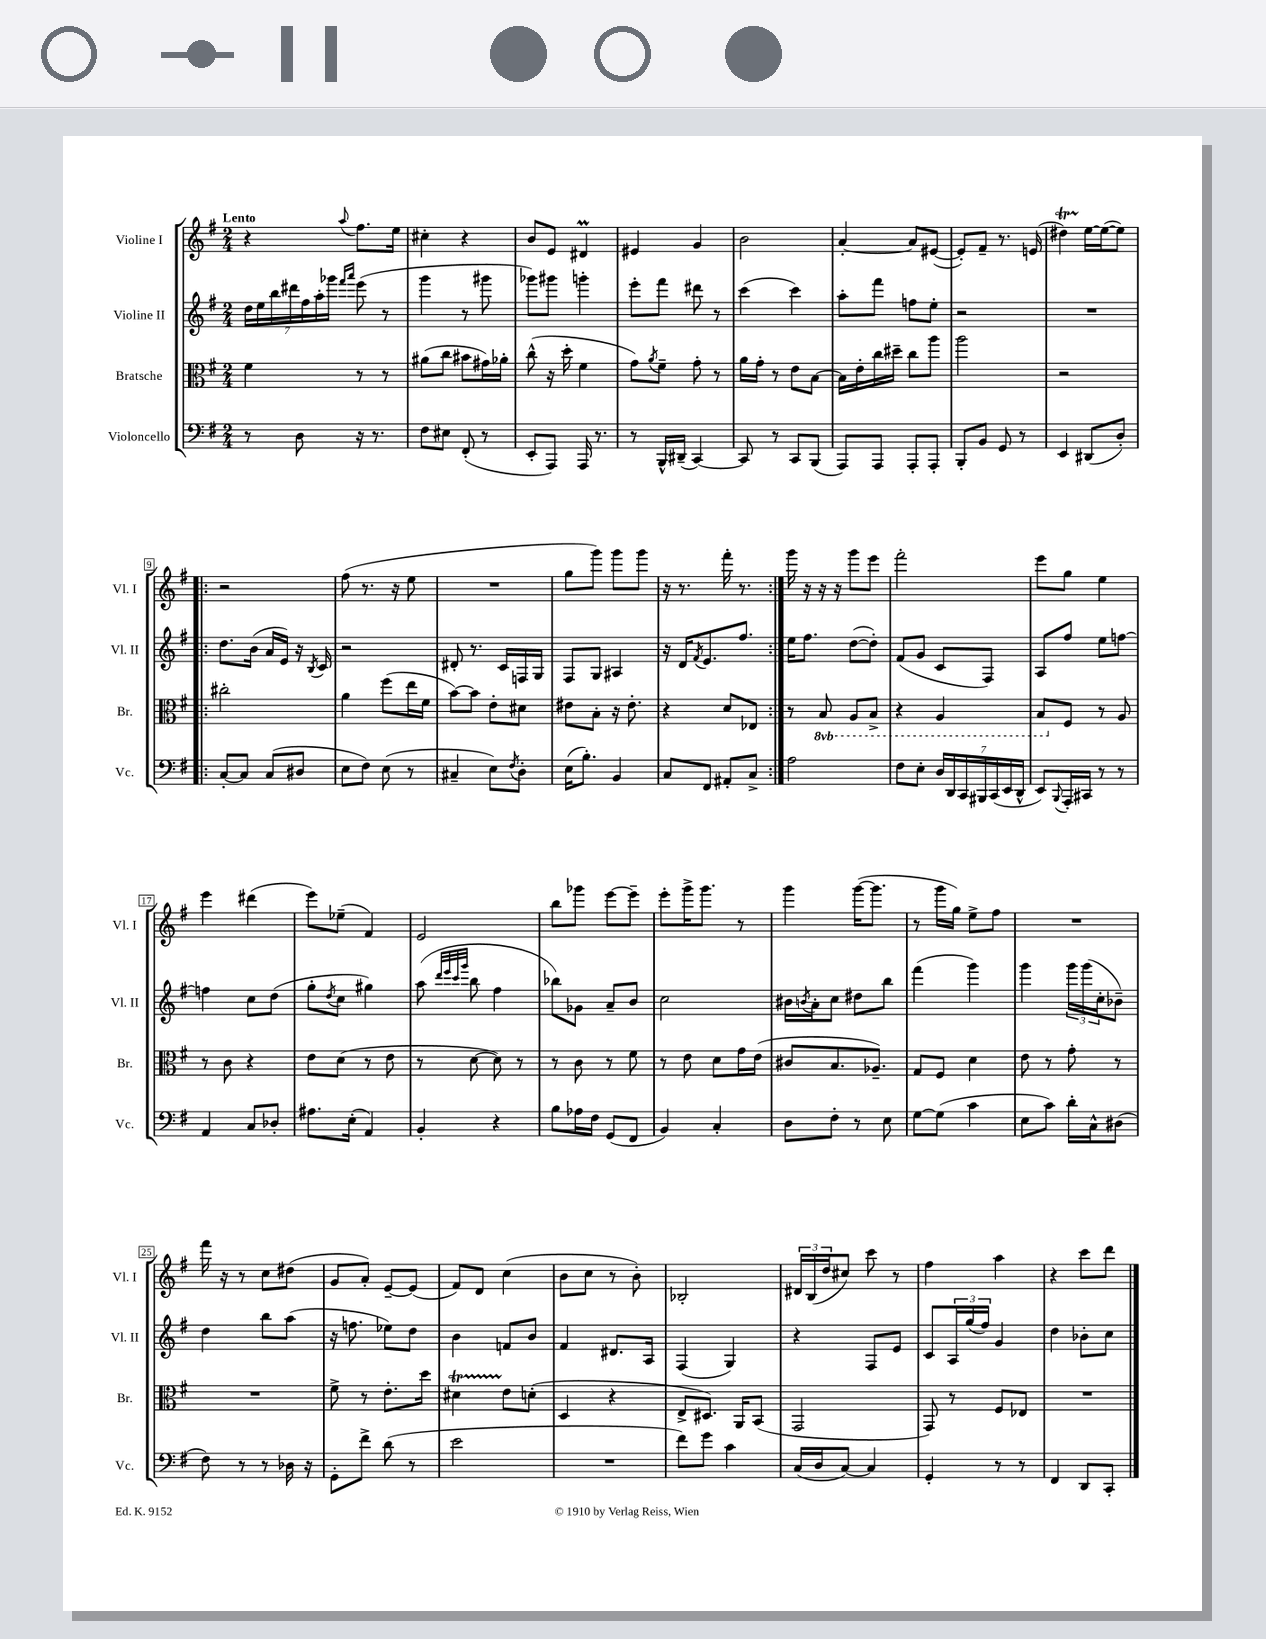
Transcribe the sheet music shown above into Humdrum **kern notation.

**kern	**kern	**kern	**kern
*part4	*part3	*part2	*part1
*staff4	*staff3	*staff2	*staff1
*I"Violoncello	*I"Bratsche	*I"Violine II	*I"Violine I
*I'Vc.	*I'Br.	*I'Vl. II	*I'Vl. I
*clefF4	*clefC3	*clefG2	*clefG2
*k[f#]	*k[f#]	*k[f#]	*k[f#]
*M2/4	*M2/4	*M2/4	*M2/4
=1	=1	=1	=1
!	!	!	!LO:TX:a:B:t=Lento
8r	4f#\	28dd\LL	4r
.	.	28ee\	.
.	.	28bb\	.
.	.	28ddd#X\	.
8D\	.	.	.
.	.	28ff#\	.
.	.	28aa'\	.
.	.	28ggg-X\JJ	.
.	.	16qqfff#/LL	.
.	.	16qqaaa/JJ	8qqaa/
16r	8r	(8eee\	8.ff#\L
8.r	.	.	.
.	8r	8r	.
.	.	.	16ee\Jk
=2	=2	=2	=2
8F#\L	(8a#X\L	4ggg\	4cc#X'\
8E#X\J	8cc\J	.	.
(8FF#'/	8b#X\L	8r	4r
8r	16g#X\L)	8ggg#X\	.
.	16a-X'\JJ	.	.
=3	=3	=3	=3
8EE'/L	(8cc^^\	8ggg-X\L)	8b/L
8AAA/J)	16r	8ggg#X\J	8e/J
.	16dd'\	.	.
16AAA/	4f#\	4gggn'\	4d#Xm/
8.r	.	.	.
=4	=4	=4	=4
8r	8g\L)	8eee'\L	4e#X/
.	8qa/	.	.
16BBB^^/LL	8f#~\J	8fff#\J	.
(16DD#X~/JJ	.	.	.
[4CC/)	8g'\	8ddd#X\	4g/
.	8r	8r	.
=5	=5	=5	=5
8CC/]	16a\LL	(4ccc\	2b\
.	16g'\JJ	.	.
8r	8r	.	.
8CC/L	8e\L	4ccc\)	.
(8BBB/J	[8B\J	.	.
=6	=6	=6	=6
8AAA/L)	16B\LL]	8aa'\L	[4a'/
.	16e'\	.	.
8AAA/J	16cc\	8fff#\J	.
.	16dd#X~\JJ	.	.
8AAA'/L	8cc\L	8ffn\L	8a/L]
8AAA'/J	8aa\J	8ee'\J	([8e#X/J
=7	=7	=7	=7
8BBB'/L	2aa\	2r	8e#'/L])
8BB/J	.	.	8f#~/J
8GG/	.	.	8.r
8r	.	.	.
.	.	.	(16en/
=8	=8	=8	=8
4EE/	2r	2r	4dd#Xt\)
(8DD#X/L	.	.	[16ee\LL
.	.	.	(16ee\J_
8D'/J)	.	.	8ee\J])
!!LO:LB:g=z
=9!|:	=9!|:	=9!|:	=9!|:
[8C'/L	2cc#X'\	8.dd\L	2r
8C/J]	.	.	.
.	.	(16b\Jk	.
(8C/L	.	16a/LL	.
.	.	16e/JJ)	.
8D#X/J	.	16r	.
.	.	8qB/	.
.	.	16c/	.
=10	=10	=10	=10
8E\L	4a\	2r	(8ff#\
8F#\J)	.	.	8.r
(8E\	(8ff#\L	.	.
.	.	.	16r
8r	16ee\L	.	8ee\
.	16f#\JJ	.	.
=11	=11	=11	=11
4C#X~/	[8b\L)	8d#X'/	2r
.	8b\J]	8.r	.
8E\L)	8e'\L	.	.
.	.	16c/LL	.
8qF#/	.	.	.
8D'\J	8d#X\J	16Fn/	.
.	.	16G/JJ	.
=12	=12	=12	=12
(16E\KL	8e#X\L	8F#/L	8gg\L
8.B'\J)	.	.	.
.	8B'\J	8G/J	8ggg\J)
4BB/	16r	4A#X/	8ggg\L
.	8.e#'\	.	.
.	.	.	8ggg\J
=13	=13	=13	=13
8C/L	4r	16r	16r
.	.	16d/KL	8.r
.	.	8qf#/	.
8FF#/J	.	8.e/	.
8AA#X'/L	8d/L	.	16fff#'\
.	.	8.ff#/J	8.r
8C^/J	8E-X/J	.	.
=14:|!	=14:|!	=14:|!	=14:|!
2A\	8r	16ee\KL	16ggg\
.	.	8.ff#\J	16r
*	*8ba	*	*
.	8BB/	.	16r
.	.	.	16r
.	8AA/L	([8dd\L	8ggg\L
.	8BB^/J	8dd'\J])	8eee\J
=15	=15	=15	=15
8F#\L	4r	(8f#/L	2fff#'\
8E'\J	.	8g/J	.
28D/LL	4AA/	8c/L	.
28DD/	.	.	.
28CC/	.	.	.
28BBB#X/	.	.	.
.	.	8F#/J)	.
(28CC/	.	.	.
28EE/	.	.	.
28DD^^/JJ	.	.	.
=16	=16	=16	=16
8EE/L)	8BB/L	8A/L	8eee\L
8qqBBB/	.	.	.
*	*X8ba	*	*
16AAA'/L	8F#/J	8ff#/J	8gg\J
16CC#X/JJ	.	.	.
8r	8r	8ee\L	4ee\
8r	8A/	[8ffn\J	.
!!LO:LB:g=z
=17	=17	=17	=17
4AA/	8r	4ffn\]	4eee\
.	8c\	.	.
8C/L	4r	8cc\L	(4ddd#X\
8D-X'/J	.	(8dd\J	.
=18	=18	=18	=18
8.A#X\L	8e\L	8gg'\L	8eee\L)
.	.	8qdd/	.
.	(8d\J	8cc\J	(8ee-X~\J
(16E'\Jk	.	.	.
4AA/)	8r	4gg#X\)	4f#/)
.	8e\	.	.
=19	=19	=19	=19
4BB'/	8r	(8aa\	2e/
.	.	32qqddd/LLL	.
.	.	32qqeee/	.
.	.	32qqccc/	.
.	.	32qqggg/JJJ	.
.	[8d\	8bb\	.
4r	8d\])	4ff#\	.
.	8r	.	.
=20	=20	=20	=20
8B\L	8r	8bb-X\L)	8bb\L
16A-X\L	8c\	8g-X\J	8ggg-X\J
16F#\JJ	.	.	.
(8GG/L	8r	8a~/L	[8eee\L
8FF#/J	8f#\	8b/J	8eee~\J]
=21	=21	=21	=21
4BB/)	8r	2cc\	8eee'\L
.	8e\	.	16ggg^\K
.	.	.	8.ggg\J
4C'/	8d\L	.	.
.	16g\L	.	8r
.	(16e\JJ	.	.
=22	=22	=22	=22
8D\L	8c#X/L	16b#X\LL	4ggg\
.	.	8qbn/	.
.	.	16a'\J	.
8F#'\J	8.B/	8cc\J	.
8r	.	8dd#X\L	([16ggg\KL
.	8.A-X~/J)	.	8.ggg\J]
8E\	.	8bb\J	.
=23	=23	=23	=23
[8G\L	8G/L	(4fff#\	8r
(8G\J]	8F#/J	.	16ggg\LL
.	.	.	16gg\JJ)
4c\	4d\	4ggg\)	8ee^\L
.	.	.	8ff#\J
=24	=24	=24	=24
8E\L	8e\	4ggg\	2r
8c\J)	8r	.	.
16d'\LL	8g'\	24ggg\LL	.
.	.	(24ggg\	.
16C^^\J	.	.	.
.	.	24cc'\J	.
(8D#X\J	8r	8b-X~\J)	.
!!LO:LB:g=z
=25	=25	=25	=25
8F#\)	2r	4dd\	16fff#\
.	.	.	16r
8r	.	.	8r
8r	.	8bb\L	8cc\L
16D-X\	.	(8aa\J	(8dd#X\J
16r	.	.	.
=26	=26	=26	=26
8GG'\L	8f#^\	16r	8g/L
.	.	8.ffn\	.
8f#^\J	8r	.	8a'/J)
(8d\	8.e'\L	8ee-X\L)	[8e~/L
8r	.	8dd\J	(8e/J]
.	16dd\Jk	.	.
=27	=27	=27	=27
2e\	4d#Xt\	4b\	8f#/L)
.	.	.	8d/J
.	8e\L	8fn/L	(4cc\
.	(8dn'\J	8b/J	.
=28	=28	=28	=28
2r	4D/	4f#/	8b\L
.	.	.	8cc\J
.	4r	8.d#X/L	8r
.	.	.	8b'\)
.	.	16A/Jk	.
=29	=29	=29	=29
8f#\L)	8E^/L	(4F#/	2B-X'/
8g\J	8.D#X/J)	.	.
4c\	.	4G/)	.
.	16AA/KL	.	.
.	(8BB/J	.	.
=30	=30	=30	=30
(16C/LL	2GG/	4r	24d#X/LL
.	.	.	(24B/
16D/J	.	.	.
.	.	.	24dd/J
[8C/J)	.	.	8cc#X/J)
4C/]	.	8F#/L	8ccc\
.	.	8e/J	8r
=31	=31	=31	=31
4GG'/	8GG/)	8c/L	4ff#\
.	8r	24A/L	.
.	.	(24gg/	.
.	.	24ff#/JJ)	.
8r	8F#/L	4g/	4aa\
8r	8E-X/J	.	.
=32	=32	=32	=32
4FF#/	2r	4dd\	4r
8DD/L	.	8b-X'\L	8ccc\L
8CC'/J	.	8cc\J	8ddd\J
==	==	==	==
*-	*-	*-	*-
